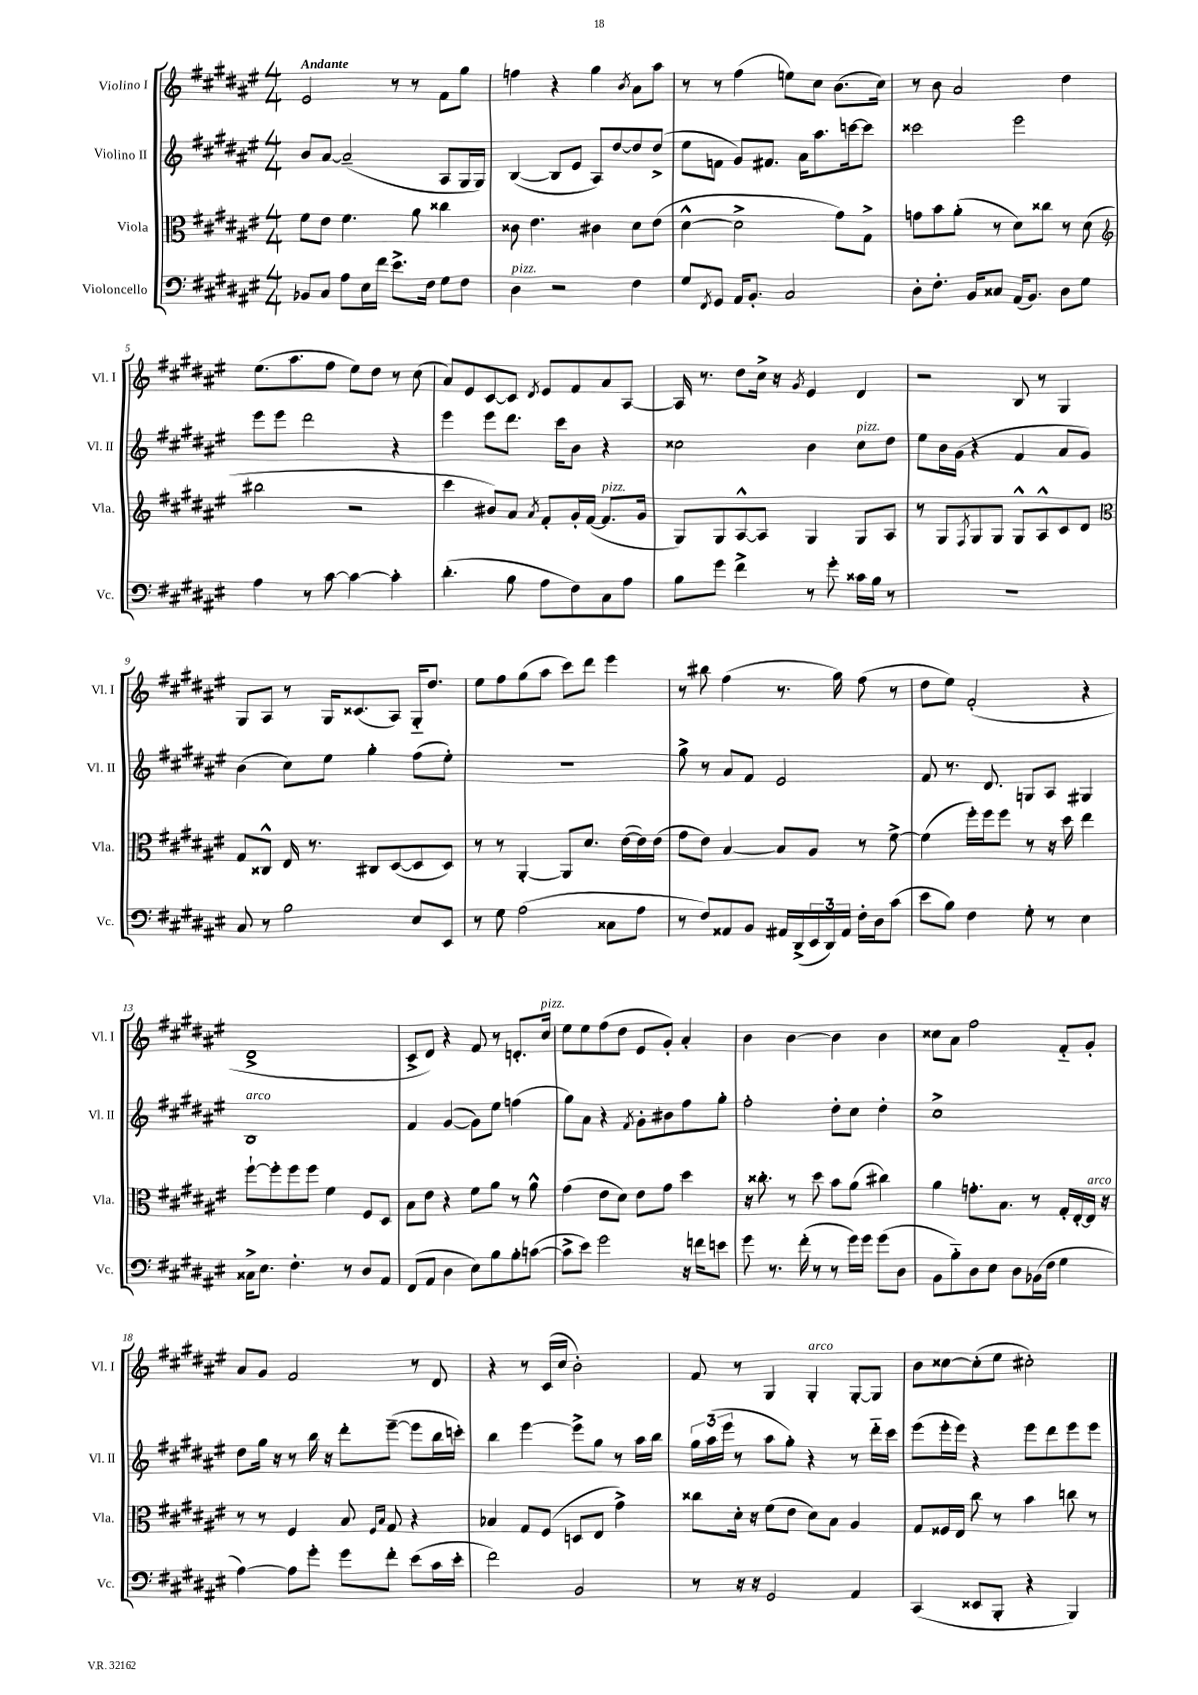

**kern	**kern	**kern	**kern
*staff4	*staff3	*staff2	*staff1
*clefF4	*clefC3	*clefG2	*clefG2
*k[f#c#g#d#a#e#]	*k[f#c#g#d#a#e#]	*k[f#c#g#d#a#e#]	*k[f#c#g#d#a#e#]
*M4/4	*M4/4	*M4/4	*M4/4
8BB-	8f#	8b	2e#
8C#	8e#	[8a#	.
8A#	4.f#	(2a#~]	.
16E#	.	.	.
16f#	.	.	.
8.e#^	.	.	8r
.	8a#	.	8r
16F#	.	.	.
8G#	4cc##	8A#	8f#
8F#	.	16G#	8gg#
.	.	16G#)	.
=	=	=	=
4D#	8c##	([4B	4ff
.	4.e#	.	.
2r	.	8B]	4r
.	.	8e#	.
.	4c#	8A#)	4gg#
.	.	[8dd#	.
.	.	.	8qb
4F#	8d#	8dd#]	8a#
.	(8e#	(8dd#^	8aa#
=	=	=	=
8G#	[4d#^^	8ee#	8r
8qFF#	.	.	.
8GG#	.	8f	8r
16AA#	2d#^]	8g#)	(4ff#
8.BB'	.	.	.
.	.	8.f#	.
2C#	.	.	8ee)
.	.	16a#	.
.	.	8.aa#	8cc#
.	8g#)	.	(8.b
.	.	[16ccc	.
.	8G#^	8ccc]	.
.	.	.	16cc#)
=	=	=	=
8D#'	8g	2ccc##	8r
8.F#'	8b	.	8b
.	(8a#'	.	2a#
16BB	.	.	.
8C##	8r	.	.
(16AA#	8d#)	2eee#	.
8.BB)	.	.	.
.	8cc##	.	.
8D#	8r	.	4dd#
8G#	(8d#	.	.
=	=	=	=
*	*clefG2	*	*
4A#	2bb#	8eee#	(8.ee#
.	.	8eee#	.
.	.	.	8.aa#
8r	.	2ddd#	.
[8c#	.	.	8ff#
4c#_	2r	.	8ee#)
.	.	.	8dd#
4c#']	.	4r	8r
.	.	.	(8cc#
=	=	=	=
(4.d#'	4ccc#	4eee#	8a#)
.	.	.	8e#
.	8b#)	8eee#	[8c#
8B	8a#	8.ddd#	8c#]
.	8qa#	.	8qd#
8A#	8f#'	.	8e#
.	.	16ccc#	.
8F#)	16g#'	8b	8f#
.	([16f#	.	.
8C#	8.f#]	4r	8a#
8A#	.	.	[8A#
.	16g#	.	.
=	=	=	=
8B	8G#)	2cc##	16A#]
.	.	.	8.r
8g#	8G#	.	.
4f#^	[8A#^^	.	8dd#
.	8A#]	.	16cc#^
.	.	.	16r
.	.	.	8qg#
8r	4G#	4b	4e#
8g#'	.	.	.
16c##	8G#	8cc##	4d#
16B	.	.	.
8r	8A#	8dd#	.
=	=	=	=
1r	8r	8ee#	2r
.	8G#	16b	.
.	.	(16g#	.
.	8qF#	.	.
.	8G#	4r	.
.	8G#	.	.
.	8G#^^	4f#	8B
.	8A#^^	.	8r
.	8c#	8a#	4G#
.	8d#	8g#)	.
=	=	=	=
*	*clefC3	*	*
8C#	8G#	(4b	8G#
8r	8C##^^	.	8A#
2B	16E#	8cc#)	8r
.	8.r	.	.
.	.	8ee#	16G#
.	.	.	(8.c##
.	8C#	4gg#'	.
.	([8D#	.	8A#)
8E#	8D#]	(8ff#	16G#'~
.	.	.	8.dd#
8EE#	8D#)	8ee#')	.
=	=	=	=
8r	8r	1r	8ee#
8G#	8r	.	8ff#
(2A#	[4AA#'	.	(8gg#
.	.	.	8aa#
.	8AA#]	.	8ccc#)
.	8.d#	.	8ddd#
8C##	.	.	4eee#
.	([16e#	.	.
8A#	16e#])	.	.
.	(16e#	.	.
=	=	=	=
8r	8g#	8gg#^	8r
8F#)	8e#)	8r	8bb#
8AA##	[4B	8a#	(4ff#
8BB	.	8f#	.
16AA#	8B]	2e#	8.r
(16DD#^	.	.	.
24EE#	8A#	.	.
24DD#)	.	.	.
.	.	.	16gg#)
24AA#	.	.	.
16F#'	8r	.	(8ff#
16D#	.	.	.
(8c#	[8f#^	.	8r
=	=	=	=
8e#	(4f#]	8f#	8dd#
8B)	.	8.r	8ee#)
4F#	16ff#')	.	(2f#'
.	16ff#	8.d#	.
.	8ff#	.	.
8G#'	8r	8G	.
8r	16r	8A#	.
.	16dd#	.	.
4E#	4ee#	4G#	4r
=	=	=	=
16C##^	[8ff#`	1B	1d#^
8.E#	.	.	.
.	8ff#']	.	.
4.F#'	8ff#	.	.
.	8ff#	.	.
.	4f#	.	.
8r	.	.	.
8D#	8F#	.	.
8AA#	8D#	.	.
=	=	=	=
(8FF#	8B	4f#	8c#^
8AA#	8e#	.	8d#)
4D#	4r	([4g#	4r
8E#)	8f#	8g#])	8f#
8B	8a#	8ee#	8r
8B'	8r	(4ff	8.d'
([8c	8a#^^	.	.
.	.	.	16cc#
=	=	=	=
8c^]	(4g#	8gg#)	8ee#
8e#)	.	8a#	8ee#
2g#	8e#	4r	(8ff#
.	8d#)	.	8dd#
.	.	8qf#	.
.	8e#	8g#'	8e#
.	8g#	8b#	8g#')
16r	4dd#	8ff#	4a#'
16f	.	.	.
8e	.	8gg#'	.
=	=	=	=
8g#	16r	2ff#'	4b
.	8.cc##'	.	.
8.r	.	.	.
.	8r	.	[4b
(16f#'	.	.	.
8r	8dd#	.	.
8r	8b	8dd#'	4b]
16g#)	(8a#	8cc#	.
16g#	.	.	.
(8g#	4cc#)	4dd#'	4b
8D#	.	.	.
=	=	=	=
8BB	4a#	1cc#^	8cc##
8B'~)	.	.	8a#
8D#	8.g'	.	2ff#
8E#	.	.	.
.	8.B	.	.
8D#	.	.	.
(16BB-	8r	.	.
16F#	.	.	.
4G#	16G#'	.	8f#'~
.	[16E#'	.	.
.	16E#]	.	8g#'
.	16r	.	.
=	=	=	=
[4A#)	8r	8dd#	8a#
.	8r	16gg#	8g#
.	.	16r	.
8A#]	4F#	8r	2f#
8g#'	.	16bb	.
.	.	16r	.
8g#	8B	8ddd#'	.
.	16qqF#	.	.
.	16qqB	.	.
8f#'	8G#	([8eee#~	.
(8e#	4r	8eee#]	8r
16c#	.	16bb	8d#
16e#'	.	16ccc')	.
=	=	=	=
2f#)	4B-	4bb	4r
.	8G#	[4eee#	8r
.	(8F#	.	(16c#
.	.	.	16cc#
2BB	8D	8eee#^]	2b')
.	8E#	8gg#	.
.	4g#^)	8r	.
.	.	16aa#	.
.	.	16bb	.
=	=	=	=
8r	8cc##	24gg#	8f#
.	.	(24aa#	.
.	.	24eee#	.
16r	16d#'	8r	8r
16r	16r	.	.
2GG#	(8f#	8aa#	4G#
.	8e#	8gg#')	.
.	8d#)	4r	4G#'
.	8B	.	.
4AA#	4A#	8r	[8G#'
.	.	16ddd#'~	8G#]
.	.	16ccc#	.
=	=	=	=
(4CC#	8G#	(8eee#	8b
.	16F##	16eee#'	[8cc##
.	16E#	16eee#)	.
8EE##	8cc#	4r	(8cc##']
8BBB'	8r	.	8ee#
4r	4b	8eee#	2cc#')
.	.	8ddd#	.
4BBB)	8cc	8eee#	.
.	8r	8eee#	.
==	==	==	==
*-	*-	*-	*-
